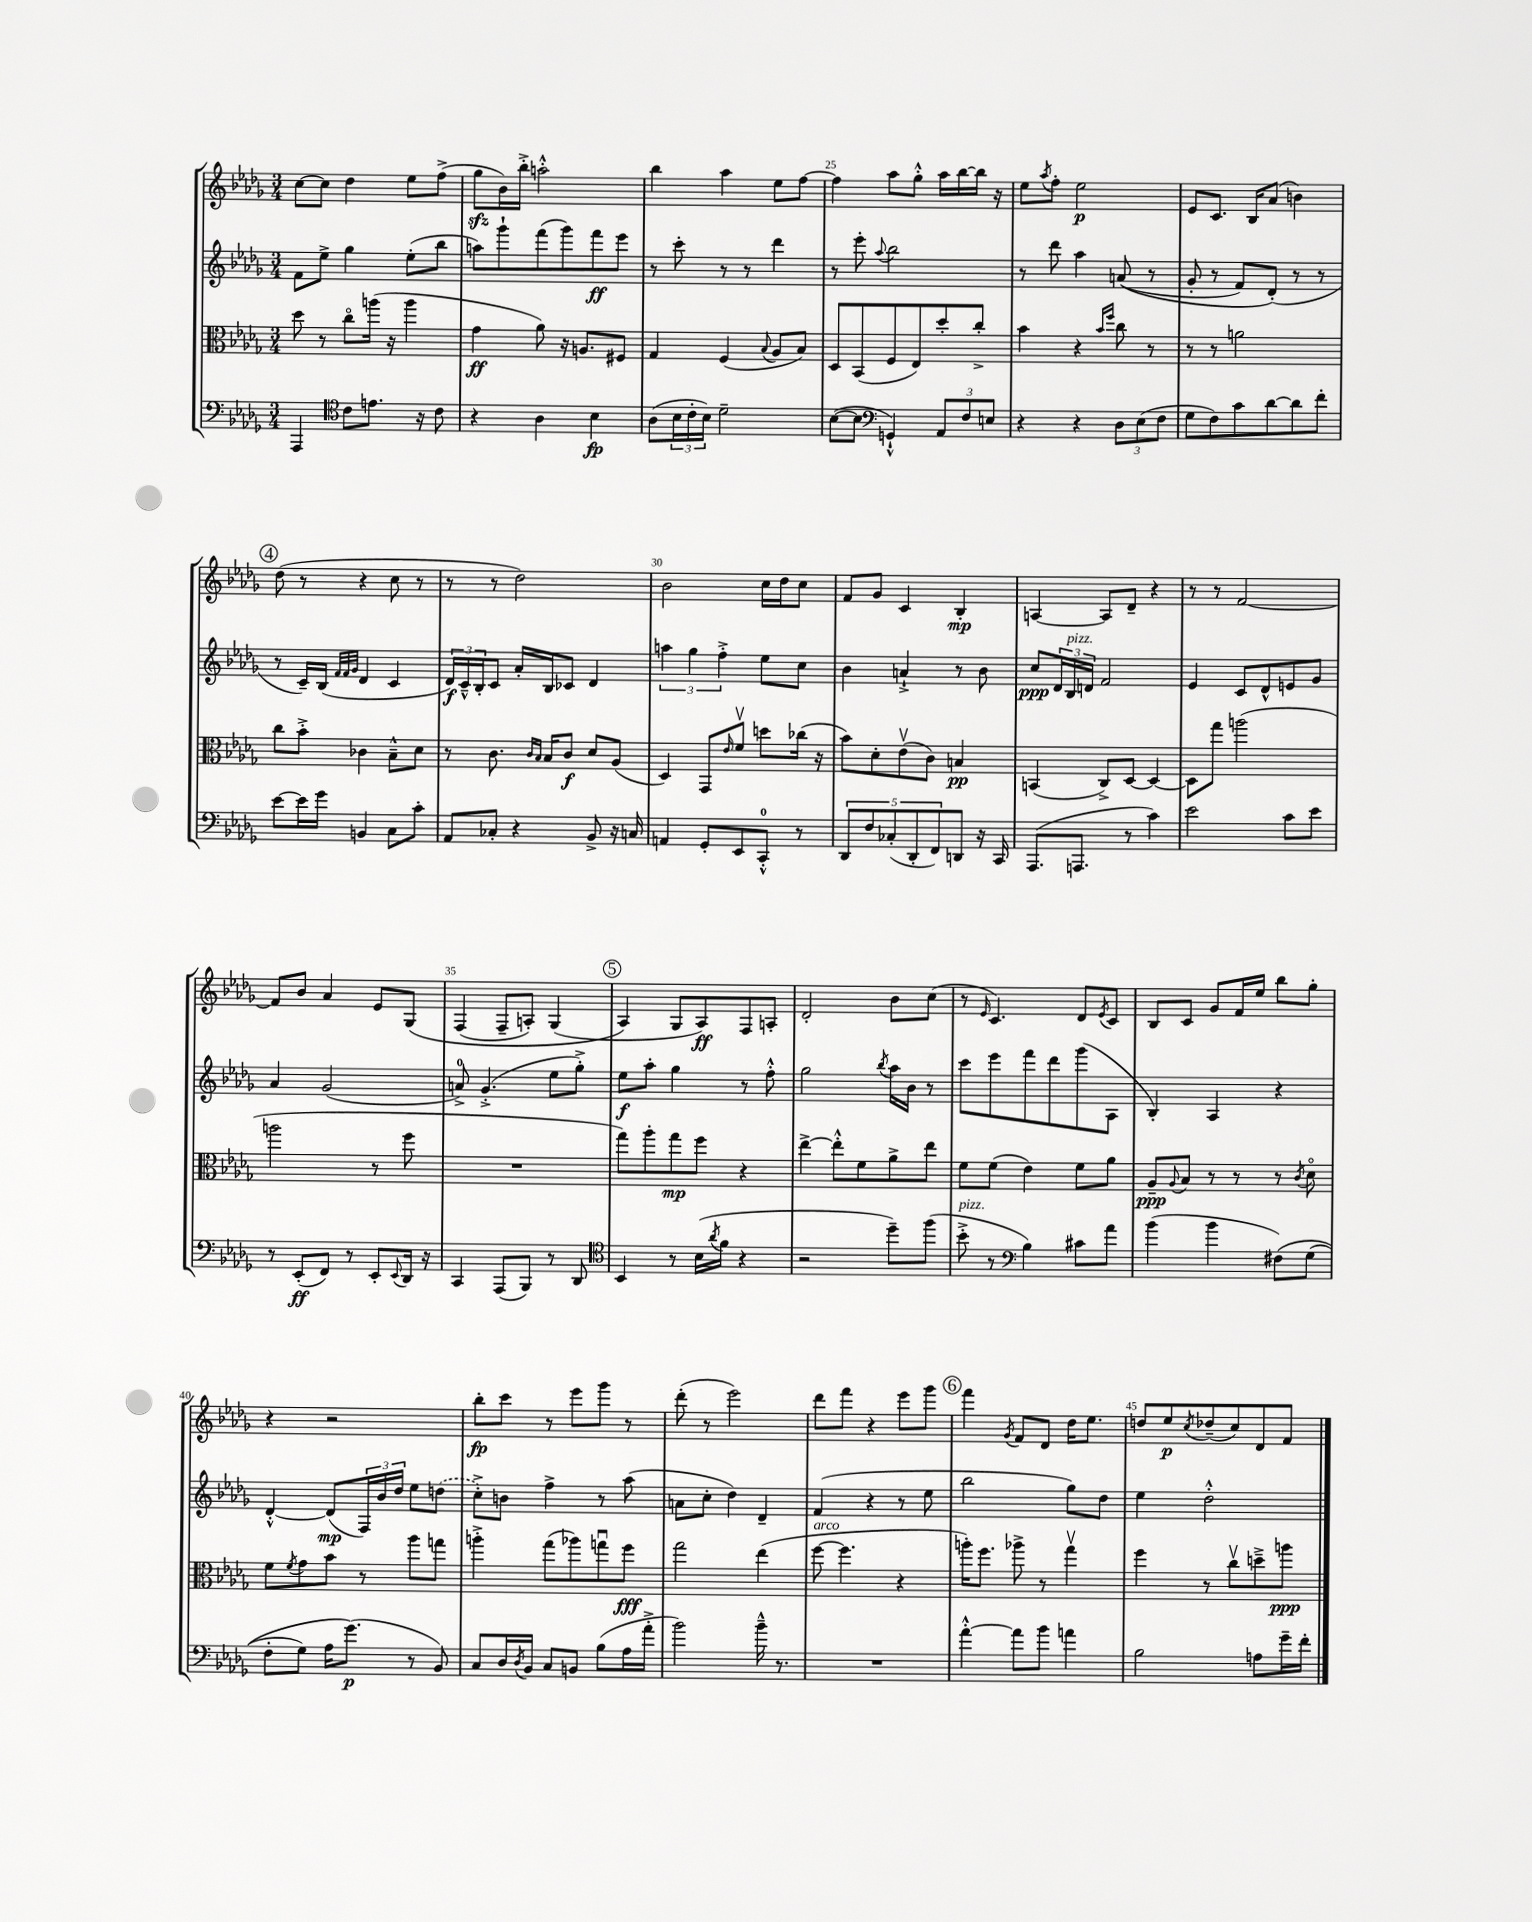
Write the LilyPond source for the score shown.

<<
\new StaffGroup <<
\new Staff = "s0" {
    \clef treble \key des \major \numericTimeSignature \time 3/4
    c''8~ c''8 des''4 ees''8 f''8->( |
    ges''8\sfz bes'16) bes''16-.-> a''2-.-^ |
    bes''4 aes''4 ees''8 f''8~ |
    f''4 aes''8 ges''8-.-^ aes''16 bes''16~ bes''16 r16 |
    ees''8 \acciaccatura { aes''8 } f''8-. ees''2\p |
    ees'8 c'8. bes16 aes'8( b'4) |
    \mark \markup { \circle "4" } des''8( r8 r4 c''8 r8 |
    r8 r8 des''2) |
    bes'2 c''16 des''16 c''8 |
    f'8 ges'8 c'4 bes4-.\mp |
    a4~ a8 des'8-- r4 |
    r8 r8 f'2~ |
    f'8 bes'8 aes'4 ees'8 ges8\( |
    f4( f8-- a8-.) ges4( |
    \mark \markup { \circle "5" } aes4\) ges8 aes8\ff) f8 a8-. |
    des'2-. bes'8 c''8( |
    r8 \grace { ees'16 } c'4.) des'8 \acciaccatura { ees'8 } c'8 |
    bes8 c'8 ges'8 f'16 ees''16 bes''8 ges''8-. |
    r4 r2 |
    bes''8-.\fp c'''8 r8 ees'''8 ges'''8 r8 |
    des'''8-.( r8 ees'''2) |
    des'''8 f'''8 r4 ees'''8 ges'''8 |
    \mark \markup { \circle "6" } f'''4 \acciaccatura { ges'8 } f'8 des'8 des''16 ees''8. |
    d''8 ees''8\p \acciaccatura { c''8 } des''8--( c''8) des'8 f'8 \bar "|." |
}
\new Staff = "s1" {
    \clef treble \key des \major \numericTimeSignature \time 3/4
    f'8 ees''8-> ges''4 ees''8-.( bes''8 |
    a''8) ges'''8-! f'''8( ges'''8) f'''8\ff ees'''8 |
    r8 c'''8-. r8 r8 des'''4 |
    r8 ees'''8-. \appoggiatura { aes''8 } bes''2 |
    r8 des'''8 aes''4 a'8(\( r8 |
    ges'8-. r8 f'8) des'8-.(\) r8 r8 |
    \mark \markup { \circle "4" } r8 c'16--) bes16( \grace { f'32 f'32 ges'32 } des'4 c'4 |
    \tuplet 3/2 { des'16\f) c'16---^ bes16-. } c'8 aes'16-. bes16 ces'8 des'4 |
    \tuplet 3/2 { a''4 ges''4 f''4-.-> } ees''8 c''8 |
    bes'4 a'4-!-> r8 bes'8 |
    c''8\ppp \tuplet 3/2 { des'16 bes16^\markup { \italic "pizz." } d'16 } f'2 |
    ees'4 c'8 des'8-^ e'8 ges'8 |
    aes'4 ges'2( |
    a'8-0->) ges'4.-.->( ees''8 ges''8-.->) |
    \mark \markup { \circle "5" } ees''8\f aes''8-. ges''4 r8 f''8-.-^ |
    ges''2 \acciaccatura { bes''8 } aes''16 bes'16 r8 |
    c'''8 ees'''8 f'''8 des'''8 ges'''8( aes8 |
    bes4-.) aes4 r4 |
    des'4~-.-^ des'8\mp( \tuplet 3/2 { f16) bes'16 des''16 } ees''8 \once \slurDashed d''8( |
    c''8-.->) b'8 f''4-> r8 aes''8( |
    a'8 c''8-. des''4) des'4-- |
    f'4( r4 r8 ees''8 |
    \mark \markup { \circle "6" } bes''2 ges''8) des''8 |
    ees''4 des''2-.-^ \bar "|." |
}
\new Staff = "s2" {
    \clef alto \key des \major \numericTimeSignature \time 3/4
    des''8 r8 c''8\flageolet a''16( r16 a''4 |
    ges'4\ff aes'8) r16 a8. fis8 |
    ges4 f4( \appoggiatura { bes8 } aes8 bes8) |
    des8 bes,8( f8 ees8) des''8-. c''8-.-> |
    bes'4 r4 \grace { bes'16 f''16 } c''8 r8 |
    r8 r8 a'2 |
    \mark \markup { \circle "4" } c''8 bes'8-.-> ces'4 bes8---^ des'8 |
    r8 c'8. \grace { c'16 bes16 } bes16 c'8\f des'8 aes8( |
    des4) ges,8 \grace { ees'16 } f'8\upbow d''8 ces''16( r16 |
    bes'8) des'8-. ees'8\upbow( c'8) b4\pp |
    b,4( c8->) des8~ des4~ |
    des8 ges''8 a''2( |
    a''2 r8 f''8 |
    R2. |
    \mark \markup { \circle "5" } ges''8) aes''8-. ges''8\mp f''8 r4 |
    ees''4~-> ees''8-.-^ f'8 aes'8-> ees''8 |
    f'8 f'8( ees'4) f'8 aes'8 |
    aes8--\ppp \appoggiatura { aes8 } bes8 r8 r8 r8 \acciaccatura { c'8 } des'8\flageolet |
    f'8 \acciaccatura { f'8 } ges'8 bes'8 r8 aes''8 g''8 |
    a''4-.-> ges''8( aes''8) g''8\downbow f''8\fff |
    ges''2 ees''4( |
    f''8~^\markup { \italic "arco" } f''4. r4 |
    \mark \markup { \circle "6" } a''16-.) f''8. aes''8-> r8 ges''4\upbow |
    f''4 r8 c''8\upbow d''8---> a''8\ppp \bar "|." |
}
\new Staff = "s3" {
    \clef bass \key des \major \numericTimeSignature \time 3/4
    aes,,4 \clef tenor c'8 e'8. r16 c'8 |
    r4 aes4 bes4\fp |
    aes8( \tuplet 3/2 { bes16 c'16-. bes16) } des'2-- |
    bes8~( bes8 \clef bass g,4-!-^) \tuplet 3/2 { aes,8 f8 e8 } |
    r4 r4 \tuplet 3/2 { des8 ees8( f8 } |
    ges8 f8) c'8 des'8~ des'8 f'8-. |
    \mark \markup { \circle "4" } ees'8~ ees'16 ges'16 b,4 c8 c'8-. |
    aes,8 ces8-. r4 bes,8-> r16 c16 |
    a,4 ges,8-. ees,8 c,8-0-.-^ r8 |
    \tuplet 5/4 { des,8 f8 ces8-.( des,8-. f,8) } d,8 r16 c,16 |
    aes,,8.( a,,8. r8 c'4) |
    ees'2 c'8 ees'8 |
    r8 ees,8-.\ff( f,8) r8 ees,8-. \appoggiatura { ees,8 } des,16 r16 |
    c,4 aes,,8( bes,,8) r8 des,8 |
    \mark \markup { \circle "5" } \clef tenor bes,4 r8 bes16( \acciaccatura { aes'8 } f'16 r4 |
    r2 des''8--) f''8( |
    bes'8-.->^\markup { \italic "pizz." } r8 \clef bass bes4) cis'8 aes'8 |
    bes'4( bes'4 fis8)\( ges8( |
    f8-. ges8) aes16 ges'8.\p(\) r8 bes,8) |
    c8 des16 \acciaccatura { des8 } bes,16 c8 b,8 bes8( aes16 aes'16-.-> |
    bes'2) bes'16---^ r8. |
    R2. |
    \mark \markup { \circle "6" } aes'4~-.-^ aes'8 bes'8 a'4 |
    bes2 a8 ges'16-- f'16-. \bar "|." |
}
>>
>>
\layout { \context { \Score currentBarNumber = #22 \override BarNumber.break-visibility = ##(#f #t #t) barNumberVisibility = #(every-nth-bar-number-visible 5) } }
